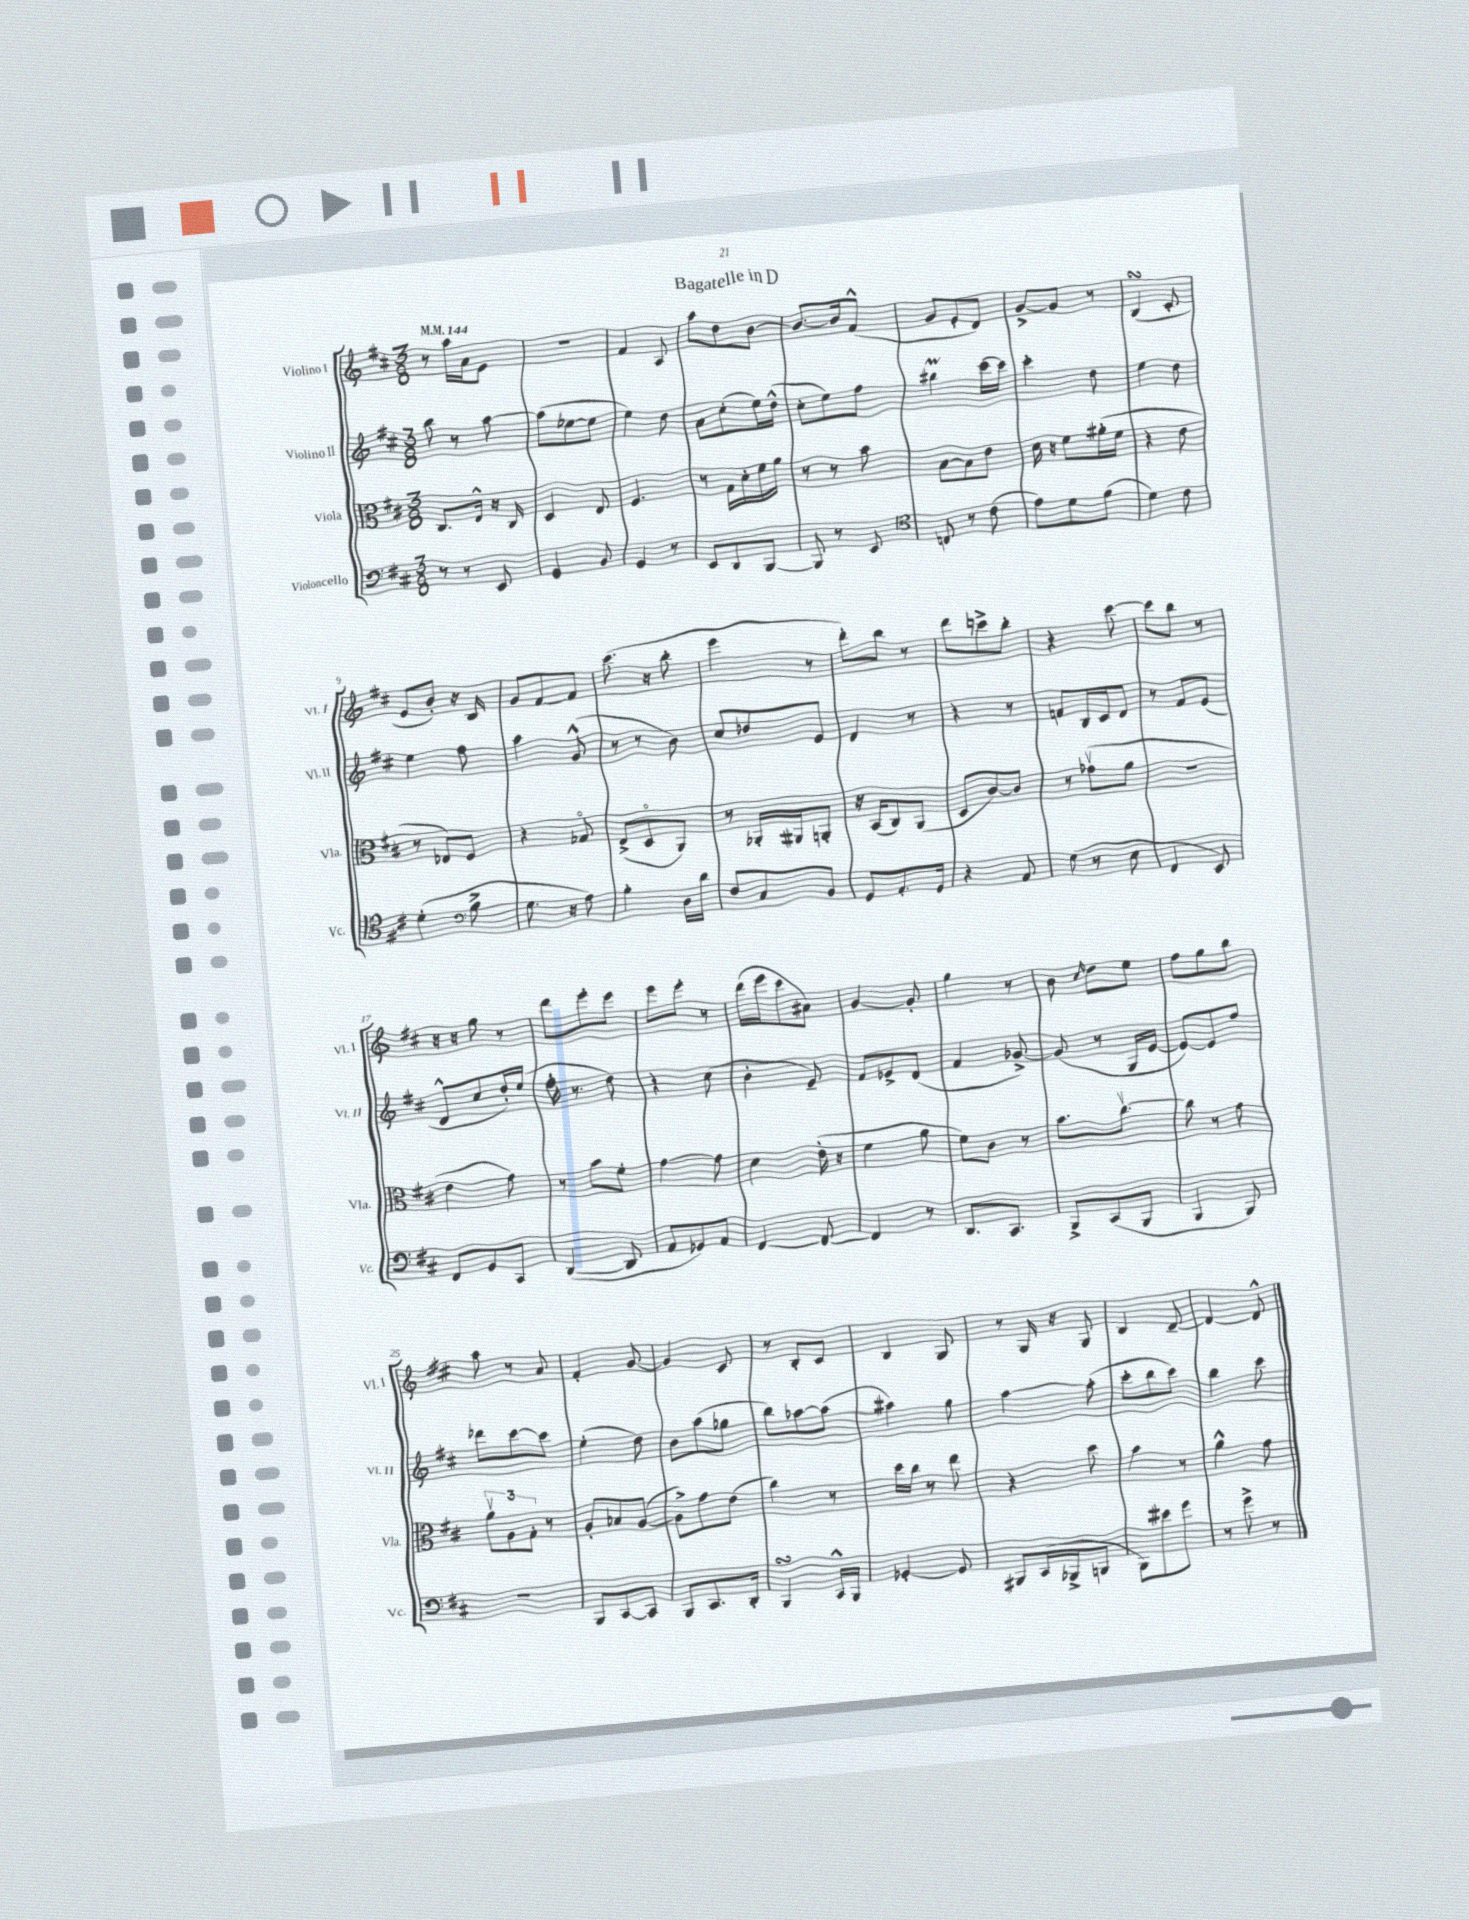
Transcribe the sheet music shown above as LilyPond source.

\header { title = "Bagatelle in D" }
<<
\new StaffGroup <<
\new Staff = "s0" \with { instrumentName = "Violino I" shortInstrumentName = "Vl. I" } {
    \clef treble \key d \major \numericTimeSignature \time 3/8 \tempo 4 = 144
    \autoBeamOff r8 a''16[ a'16 e'8] |
    R4. |
    fis'4 a8 |
    a''8[ d''8 b'8]~ |
    b'8.[~ b'16 fis'8]-^( |
    g'8[ e'8-. d'8]) |
    g'8[~-> g'8] r8 |
    b4\turn( cis'8-. |
    e'8[ b'8]-.) r16 b16 |
    g'8[ fis'8~ fis'8] |
    cis'''8.( r16 b''8-. |
    e'''4 r8 |
    d'''8[-.) b''8] r8 |
    d'''8[ c'''8-> b''8]-. |
    r4 cis'''8~ |
    cis'''8[ b''8] r8 |
    r16 r16 g''8 r8 |
    d'''8[ e'''8-. e'''8] |
    e'''8[ e'''8]-. r8 |
    d'''16[( e'''16 cis'''8 ais'8]) |
    g'4~ g'8-. |
    g''4 r8 |
    b'8 \grace { cis''16 } d''8[ e''8] |
    fis''8[ g''8 b''8] |
    a''8 r8 a'8 |
    fis'4-. g'8~ |
    g'4 cis'8 |
    r8 b8[-. cis'8] |
    b4 g8 |
    r8 g16 r16 g8 |
    b4 d'8~-- |
    d'4~ d'8-^ \bar "|." |
}
\new Staff = "s1" \with { instrumentName = "Violino II" shortInstrumentName = "Vl. II" } {
    \clef treble \key d \major \numericTimeSignature \time 3/8
    \autoBeamOff b''8 r8 a''8~ |
    a''8[( ees''8~ ees''8] |
    e''4) d''8 |
    a'8[ cis''8-.( e''16) d''16]-^( |
    cis''8[-. e''8) fis''8] |
    bis''4\prall cis'''16[~ cis'''16] |
    cis'''4-. d''8 |
    e''4 d''8 |
    e''4 fis''8 |
    a''4 g'8-^( |
    r8 r8 b'8) |
    cis''8[ des''8 e'8] |
    d'4 r8 |
    r4 r8 |
    f'8[ b16 cis'16 d'8] |
    r8 fis'8[ e'8]( |
    d'8[-^ cis''8 d''16-.) e''16]( |
    fis''16-. r8. d''8) |
    r4 cis''8( |
    b'4-. e'8--) |
    fis'8[ ees'8-> d'8]( |
    fis'4 ges'8~->) |
    ges'8( r8 g16[ e'16]~ |
    e'8[~) e'8 fis''8] |
    des'''8[ cis'''8~ cis'''8] |
    e''4-.( d''8) |
    b'8[ a''8( ges''8] |
    b''8[) aes''8~ aes''8]( |
    ais''4) g''8 |
    a''4~ a''8-.( |
    cis'''8[-. b''8 cis'''8]) |
    b''4 cis'''8 \bar "|." |
}
\new Staff = "s2" \with { instrumentName = "Viola" shortInstrumentName = "Vla." } {
    \clef alto \key d \major \numericTimeSignature \time 3/8
    \autoBeamOff cis8.[ e16]-^ r16 cis16 |
    d4 e8 |
    fis4. |
    r8 g16[ d'16-. fis'16 a'16] |
    r8 r8 b'8 |
    b8[~ b8 e'8] |
    d'16 r16 fis'8[ ais'16-.( fis'16] |
    r4 e'8 |
    r8 ees8[) fis8] |
    r4 ges8\flageolet |
    e8[->( d8\flageolet a,8]) |
    r8 aes,16[-. ais,16 a,8]-. |
    r16 b,16[( cis8) a,8]( |
    d8[ cis'8~) cis'8] |
    r8 ges'8[\upbow( a'8] |
    R4. |
    e'4 g'8) |
    r8 b'8[ fis'8]-. |
    g'4~ g'8 |
    d'4 e'16-.( r16 |
    fis'4 a'8 |
    fis'8[) cis'8] r8 |
    b'8.[ cis''8.]~\upbow |
    cis''8 r8 g'8 |
    \tuplet 3/2 { a'8[\upbow a8 g8]-. } r8 |
    a8[-. bes8 a8]~( |
    a8[->) g'8 e'8]( |
    cis''4) r8 |
    d''16[ cis''16] r8 e''8 |
    r4 d''8 |
    b'4 r8 |
    a'4-^ g'8 \bar "|." |
}
\new Staff = "s3" \with { instrumentName = "Violoncello" shortInstrumentName = "Vc." } {
    \clef bass \key d \major \numericTimeSignature \time 3/8
    \autoBeamOff r8 r8 e,8 |
    g,4 b,8 |
    g,4 r8 |
    e,8[ d,8 b,,8]~ |
    b,,8 r8 e,8 |
    \clef tenor c8 r8 cis'8( |
    e'8[) d'8 fis'8]( |
    d'4) cis'8 |
    d'4-.( \clef bass b8-> |
    g8. r16 a8) |
    b4-. d16[ d'16] |
    fis8[ cis8 b,8] |
    g,8[ a,8.-. g,16] |
    r4 a,8 |
    g8( r8 e8 |
    fis,4 e,8) |
    fis,8[ g,8 cis,8] |
    d,4~( d,8 |
    a,8[ ges,8) a,8] |
    fis,4~ fis,8~ |
    fis,4 r8 |
    d,8.[ cis,8.] |
    b,,8[-> cis,8( b,,8] |
    b,,4 b,,8) |
    R4. |
    b,,8[ cis,8~ cis,8] |
    b,,8[ cis,8. d,16]-. |
    b,,4\turn cis,16[-^ b,,16] |
    ges,4~-. ges,8 |
    bis,,8[ cis,16( bes,,16-> b,,8] |
    b,,8[) eis'8 g'8] |
    r8 g'8-> r8 \bar "|." |
}
>>
>>
